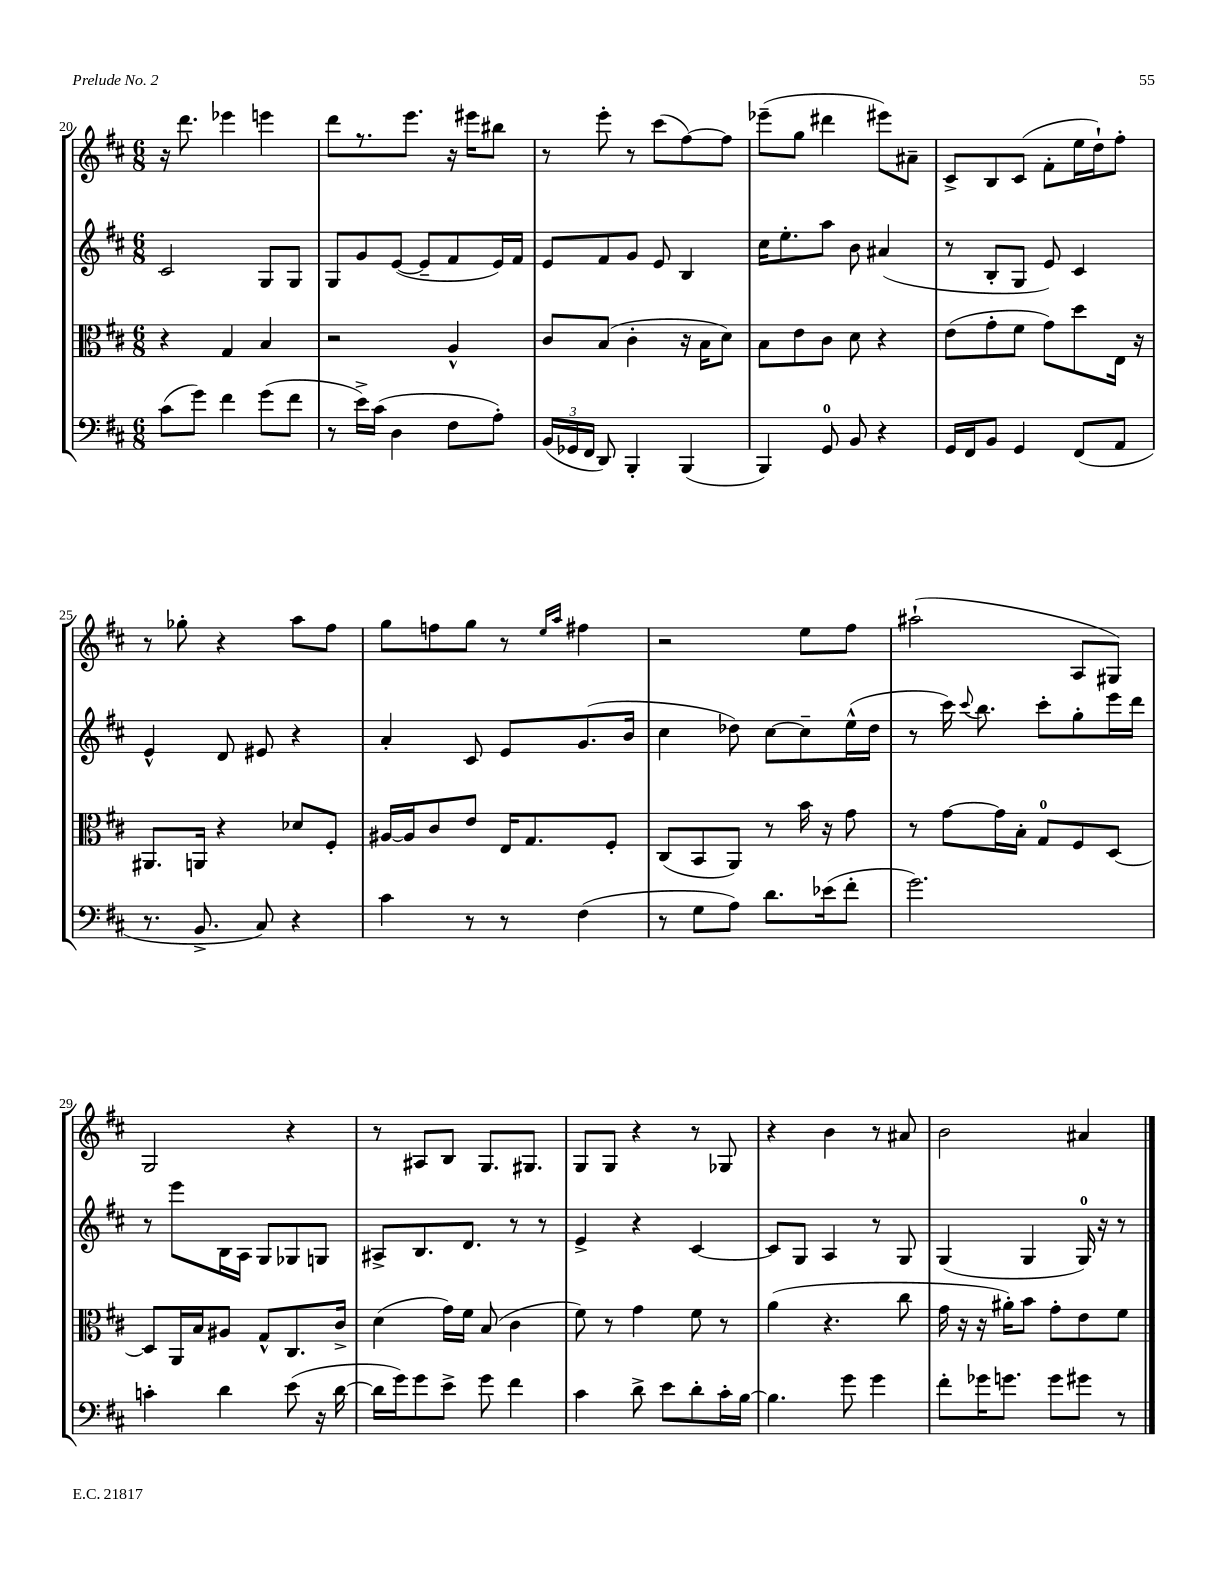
<<
\new StaffGroup <<
\new Staff = "s0" {
    \clef treble \key d \major \numericTimeSignature \time 6/8
    \autoBeamOff r16 d'''8. ees'''4 e'''4 |
    d'''8[ r8. e'''8.] r16 eis'''16[ bis''8] |
    r8 e'''8-. r8 cis'''8[( fis''8~) fis''8] |
    ees'''8[--( g''8] dis'''4 eis'''8[) ais'8]-- |
    cis'8[-> b8 cis'8]( fis'8[-. e''16 d''16-!) fis''8]-. |
    r8 ges''8-. r4 a''8[ fis''8] |
    g''8[ f''8 g''8] r8 \grace { e''16[ a''16] } fis''4 |
    r2 e''8[ fis''8] |
    ais''2-!( a8[ gis8]) |
    g2 r4 |
    r8 ais8[ b8] g8.[ gis8.] |
    g8[ g8] r4 r8 ges8 |
    r4 b'4 r8 ais'8 |
    b'2 ais'4 \bar "|." |
}
\new Staff = "s1" {
    \clef treble \key d \major \numericTimeSignature \time 6/8
    \autoBeamOff cis'2 g8[ g8] |
    g8[ g'8 e'8]~( e'8[-- fis'8 e'16) fis'16] |
    e'8[ fis'8 g'8] e'8 b4 |
    cis''16[ e''8.-. a''8] b'8 ais'4( |
    r8 b8[-. g8] e'8) cis'4 |
    e'4-^ d'8 eis'8 r4 |
    a'4-. cis'8 e'8[ g'8.( b'16] |
    cis''4 des''8) cis''8[~ cis''8-- e''16-^( des''16] |
    r8 cis'''16) \appoggiatura { cis'''8 } b''8. cis'''8[-. g''8-. e'''16 d'''16] |
    r8 e'''8[ b16 a16] g8[ ges8 g8] |
    ais8[-> b8. d'8.] r8 r8 |
    e'4-> r4 cis'4~ |
    cis'8[ g8] a4 r8 g8 |
    g4( g4 g16-0) r16 r8 \bar "|." |
}
\new Staff = "s2" {
    \clef alto \key d \major \numericTimeSignature \time 6/8
    \autoBeamOff r4 g4 b4 |
    r2 a4-^ |
    cis'8[ b8]( cis'4-. r16 b16[ d'8]) |
    b8[ e'8 cis'8] d'8 r4 |
    e'8[( g'8-. fis'8] g'8[) d''8 e16] r16 |
    ais,8.[ a,16] r4 des'8[ fis8]-. |
    ais16[~ ais16 cis'8 e'8] e16[ g8. fis8]-. |
    cis8[( b,8 a,8]) r8 b'16 r16 g'8 |
    r8 g'8[~ g'16 b16]-. g8[-0 fis8 d8]~ |
    d8[ a,16 b16 ais8] g8[-^ cis8. cis'16]-> |
    d'4( g'16[) fis'16] b8( cis'4 |
    fis'8) r8 g'4 fis'8 r8 |
    a'4( r4. cis''8 |
    g'16 r16 r16 ais'16[-.) b'8] g'8[-. e'8 fis'8] \bar "|." |
}
\new Staff = "s3" {
    \clef bass \key d \major \numericTimeSignature \time 6/8
    \autoBeamOff cis'8[( g'8]) fis'4 g'8[( fis'8] |
    r8 e'16[->) cis'16]( d4 fis8[ a8]-.) |
    \tuplet 3/2 { b,16[( ges,16 fis,16] } d,8) b,,4-. b,,4( |
    b,,4) g,8-0 b,8 r4 |
    g,16[ fis,16 b,8] g,4 fis,8[( a,8] |
    r8. b,8.-> cis8) r4 |
    cis'4 r8 r8 fis4( |
    r8 g8[ a8]) d'8.[ ees'16( fis'8]-. |
    g'2.) |
    c'4-. d'4 e'8( r16 d'16~ |
    d'16[ g'16) g'8 e'8]-> g'8 fis'4 |
    cis'4 d'8-> e'8[ d'8-. cis'16-. b16]~ |
    b4. g'8 g'4 |
    fis'8[-. ges'16 g'8.] g'8[ gis'8] r8 \bar "|." |
}
>>
>>
\layout { \context { \Score currentBarNumber = #20 } }
